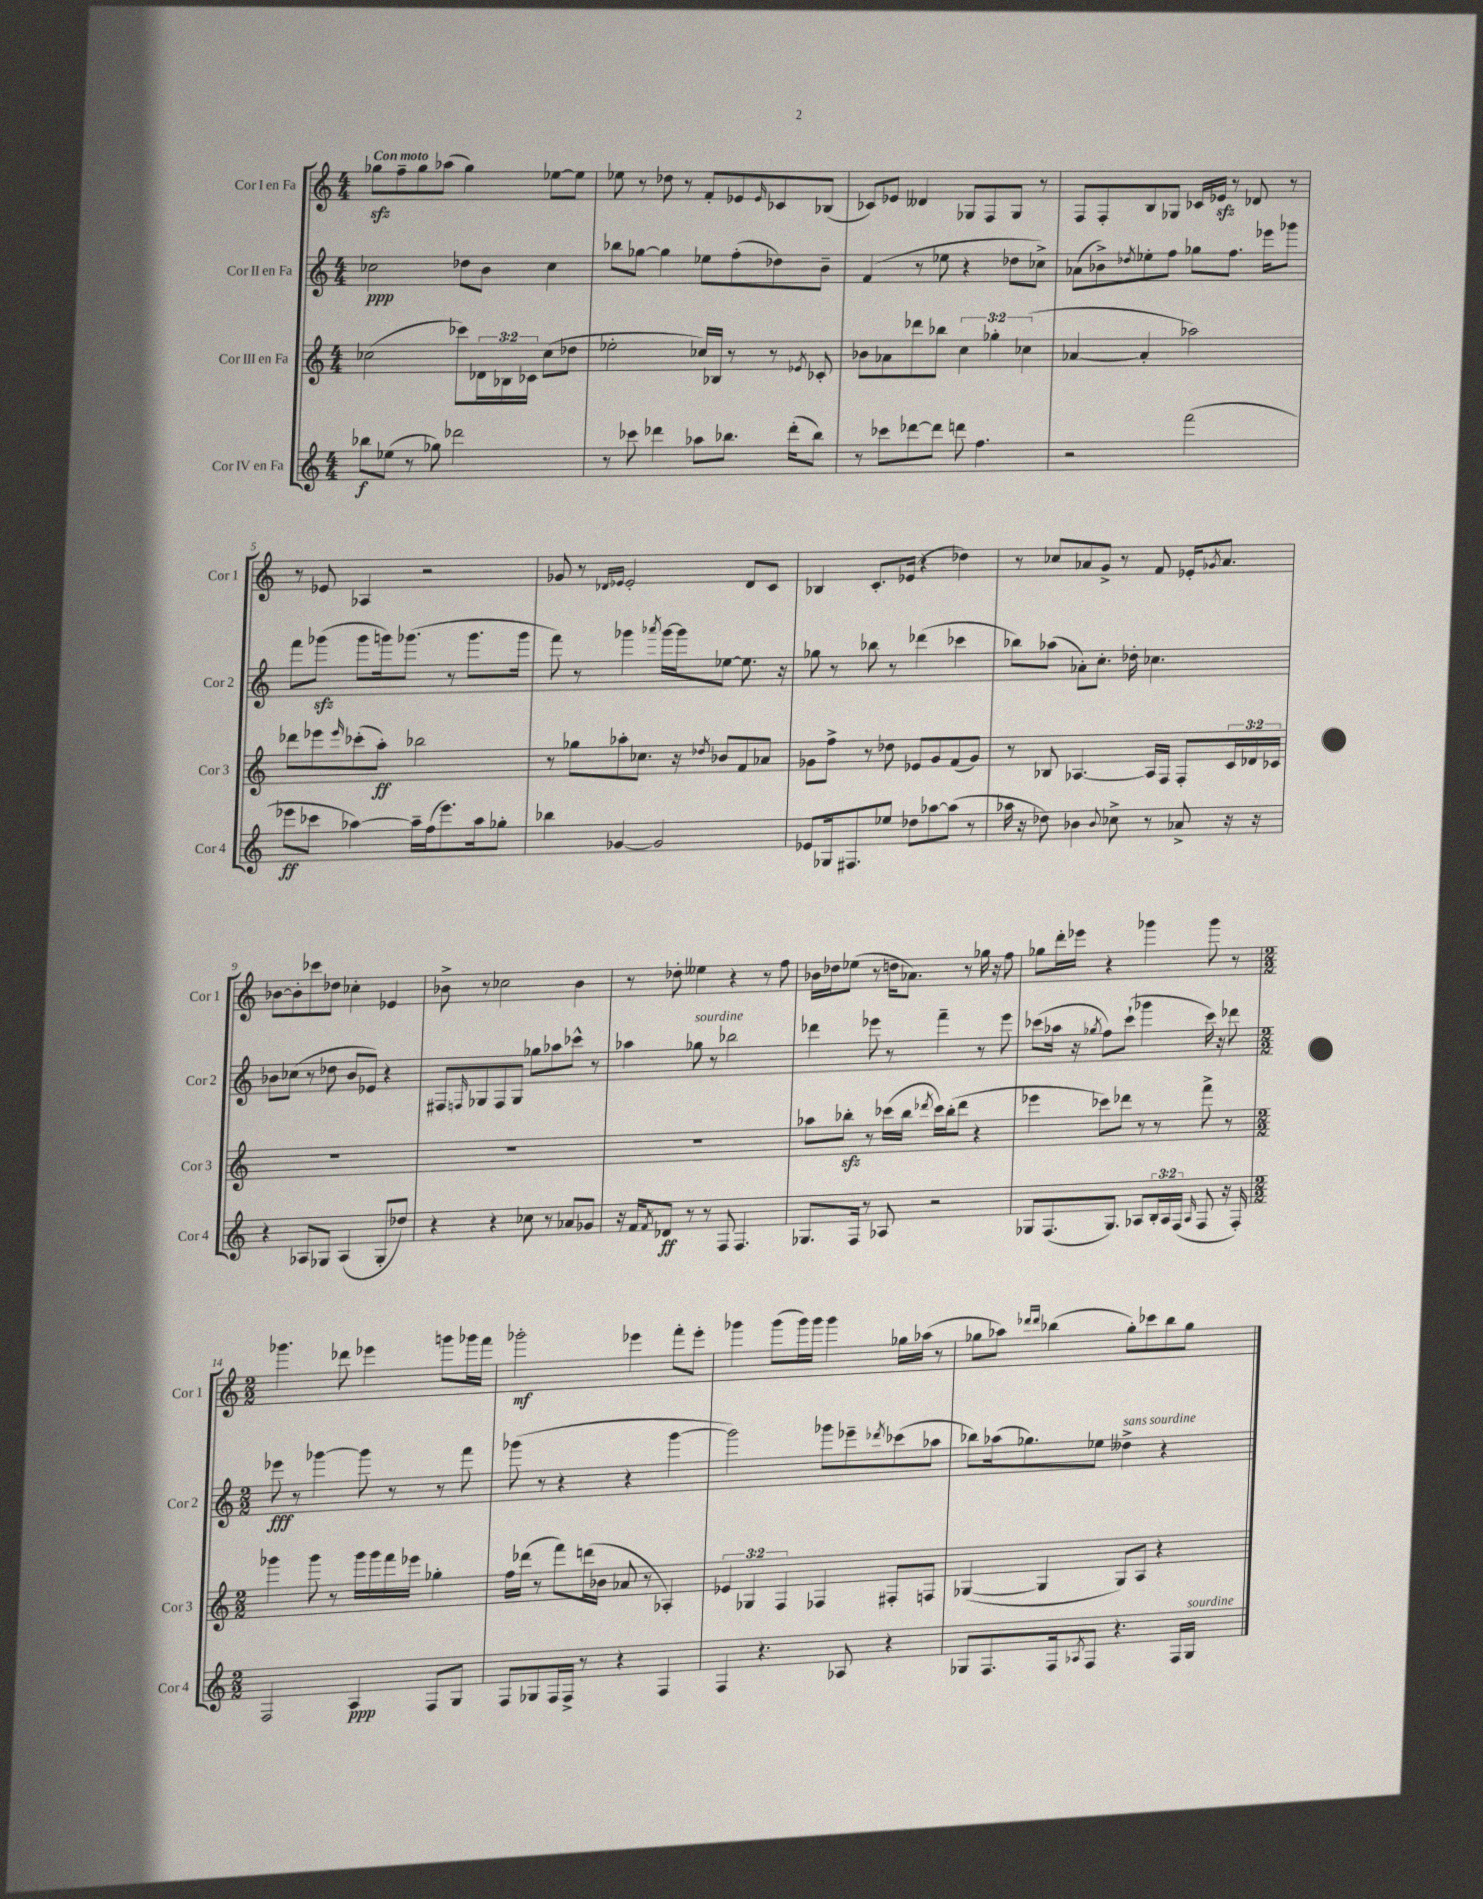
<<
\new StaffGroup <<
\new Staff = "s0" \with { instrumentName = "Cor I en Fa" shortInstrumentName = "Cor 1" } {
    \clef treble \key c \major \numericTimeSignature \time 4/4 \tempo "Con moto"
    ges''8\sfz f''8-- ges''8 aes''8( ges''4) ees''8~ ees''8 |
    ees''8 r8 des''8 r8 f'8-. ees'8 \grace { ees'16 } ces'8 bes8( |
    ces'8) ees'8 deses'4 ges8 f8 ges8 r8 |
    f8 f8-. b8 ges8 ces'16 ees'16\sfz r8 des'8 r8 |
    r8 ees'8 aes4 r2 |
    ges'8 r8 \grace { des'16 ees'16 } ees'2-. des'8 c'8 |
    bes4 c'8.-. ees'16( r4 des''4) |
    r8 ces''8 aes'8 g'8-> r8 f'8 ees'16-. \acciaccatura { ges'8 } aes'8. |
    bes'8~ bes'8-. ces'''8 des''8 ces''4-. ees'4 |
    bes'8-> r8 ces''2 bes'4 |
    r8 des''8-. eeses''4 r4 r8 f''8 |
    bes'16 des''16 ees''8( r8 d''16 aes'8.) r8 ges''16 r16 f''8 |
    ges''8 d'''16-. ees'''16 r4 ges'''4 ges'''8 r8 |
    \numericTimeSignature \time 2/2 ges'''4. des'''8 ees'''4 g'''8 ges'''16 f'''16 |
    ges'''2-.\mf ees'''4 f'''8-. ees'''8-. |
    ges'''4 ges'''8( ges'''16) ges'''16 ges'''4 ges''16 aes''16( r8 |
    ges''8 aes''8) \grace { des'''16 des'''16 } bes''4( ges''8-.) ces'''8 bes''8 ges''8 \bar "|." |
}
\new Staff = "s1" \with { instrumentName = "Cor II en Fa" shortInstrumentName = "Cor 2" } {
    \clef treble \key c \major \numericTimeSignature \time 4/4
    ces''2\ppp des''8 b'8 ces''4 |
    bes''8 ges''8~ ges''4 ees''8 f''8-.( des''8) b'8-- |
    f'4( r8 ees''8 r4 des''8 ces''8->) |
    aes'8( bes'8->) \acciaccatura { des''8 } ees''8-. f''8 ges''8 f''8. ees'''16 ges'''8 |
    f'''8 ges'''8\sfz( ges'''8 g'''16) ges'''8.( r8 ges'''8. ges'''16 |
    f'''8) r8 ges'''4 \acciaccatura { aes'''8 } ges'''16~ ges'''16 ees''8~ ees''8. r16 |
    ges''8 r8 bes''8 r8 des'''4( ces'''4 |
    bes''8) aes''8( aes'8-.) c''8.-. des''16-. ces''4. |
    bes'8 ces''8( r8 des''8 bes'8 ees'8) r4 |
    fis8 \grace { f16 } ges8 f8 ges8 ges''8 aes''8 ces'''8-^ r8 |
    aes''4 ges''8^\markup { \italic "sourdine" } r8 bes''2 |
    des'''4 ees'''8 r8 f'''4-- r8 ees'''8 |
    ces'''8( aes''16 r16 \acciaccatura { ges''8 } f''8) ces'''8-!( ges'''4 ces'''16) r16 des'''8 |
    \numericTimeSignature \time 2/2 ees'''8\fff r8 ges'''4~ ges'''8 r8 r8 f'''8 |
    ges'''8( r8 r4 r4 ges'''4~ |
    ges'''2) ges'''8 ees'''8-- \acciaccatura { des'''8 } ces'''8( aes''8 |
    bes''8) aes''16( ges''8.) ees''8 deses''4->^\markup { \italic "sans sourdine" } r4 \bar "|." |
}
\new Staff = "s2" \with { instrumentName = "Cor III en Fa" shortInstrumentName = "Cor 3" } {
    \clef treble \key c \major \numericTimeSignature \time 4/4 \override Staff.TupletNumber.text = #tuplet-number::calc-fraction-text
    ces''2( ces'''8) \tuplet 3/2 { des'16 bes16 ces'16 } ces''8( des''8 |
    ees''2-. ces''16) bes16 r8 r8 \acciaccatura { ees'8 } ces'8-. |
    bes'8 aes'8 des'''8 bes''8 \tuplet 3/2 { c''4 ges''4-. ces''4( } |
    aes'4~ aes'4-. aes''2) |
    des'''8 ees'''8 \grace { ees'''16 } ces'''8-.( a''8-.\ff) bes''2 |
    r8 ges''8 aes''8-. ces''8. r16 \acciaccatura { des''8 } bes'8 f'8 aes'8 |
    ges'8 f''8-> r8 des''8 ees'8 ges'8 f'8( ges'8) |
    r8 bes8 aes4.~ aes16 f16 f8-. \tuplet 3/2 { c'16 des'16 ces'16 } |
    R1 |
    R1 |
    R1 |
    aes''8 bes''8-.\sfz r8 ces'''16( bes''16 \acciaccatura { des'''8 } ces'''16) bes''16-.( des'''8 r4 |
    ees'''4 ces'''8) des'''8 r8 r8 f'''8-> r8 |
    \numericTimeSignature \time 2/2 ges'''4 ges'''8 r8 ges'''16 ges'''16 f'''16 ees'''16 ges''4-. |
    f''16 des'''16( r8 f'''8) d'''16( bes'16 aes'8 r8 aes4-.) |
    \tuplet 3/2 { ees'4 ges4 f4 } fes4 fis8-. f8 |
    ges4~( ges4 ges8) a8 r4 \bar "|." |
}
\new Staff = "s3" \with { instrumentName = "Cor IV en Fa" shortInstrumentName = "Cor 4" } {
    \clef treble \key c \major \numericTimeSignature \time 4/4 \override Staff.TupletNumber.text = #tuplet-number::calc-fraction-text
    bes''8\f ees''8( r8 ges''8) des'''2 |
    r8 ces'''8 des'''4 aes''8 bes''8. des'''16-.( bes''8) |
    r8 ces'''8 des'''8~ des'''8 d'''8 f''4. |
    r2 f'''2( |
    ees'''8\ff ces'''8 aes''4~) aes''16-- f''16( ees'''8.) aes''16 ges''8-. |
    bes''4 ges'4~ ges'2 |
    ees'8 ges16 fis8. ees''8 des''8 aes''8~ aes''8( r8 |
    aes''16 r16 des''8) bes'4 \appoggiatura { bes'8 } ces''8-> r8 aes'8-> r16 r16 |
    r4 aes8 ges8 aes4( ges8-. des''8) |
    r4 r4 ces''8 r8 aes'8 ges'8 |
    r16 f'16 \acciaccatura { f'8 } des'8\ff r8 r8 f8 f4. |
    ges8. f16 r8 aes8 r2 |
    ges8 f8.( ges8.) aes8 \tuplet 3/2 { b16-. aes16 f16( } \grace { aes16 } f8 r16 f16-.) |
    \numericTimeSignature \time 2/2 f2 a4\ppp f8 g8 |
    f8 ges8 f16 f16-> r8 r4 f4 |
    f4 r4. aes8 r4 |
    ges8 f8. f16 \acciaccatura { aes8 } f8 r4. f16 ges16^\markup { \italic "sourdine" } \bar "|." |
}
>>
>>
